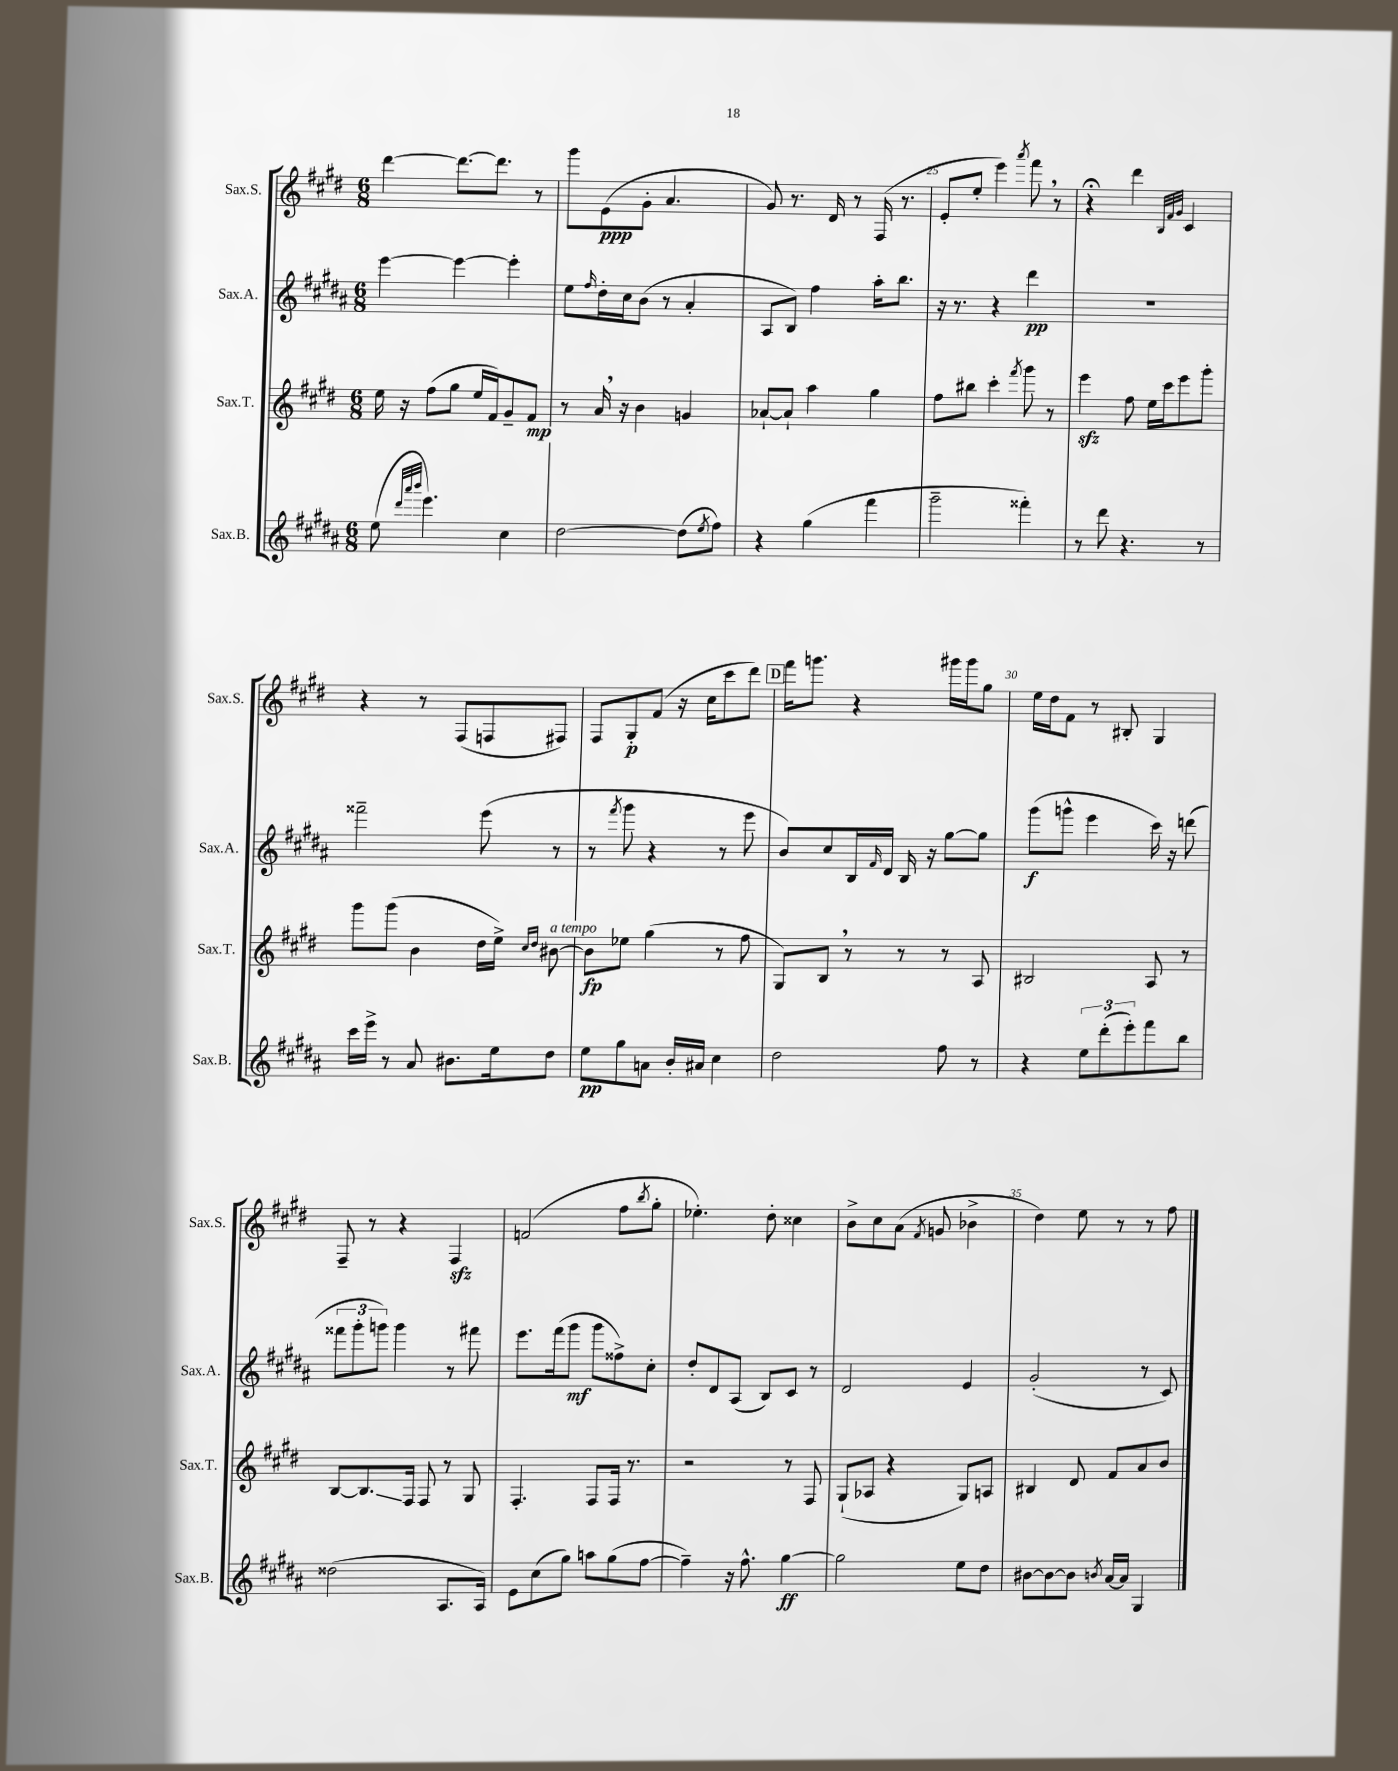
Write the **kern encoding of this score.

**kern	**kern	**kern	**kern
*staff4	*staff3	*staff2	*staff1
*clefG2	*clefG2	*clefG2	*clefG2
*k[f#c#g#d#a#]	*k[f#c#g#d#]	*k[f#c#g#d#a#]	*k[f#c#g#d#]
*M6/8	*M6/8	*M6/8	*M6/8
(8ee\	16ee\	[4eee\	[4ddd#\
.	16r	.	.
32qqddd#/LLL	.	.	.
32qqaaa#/	.	.	.
32qqbbb/JJJ	.	.	.
4.eee\)	(8ff#\L	.	.
.	8gg#\J	4eee\_	8.ddd#\_L
.	16ee/LL	.	.
.	16f#/J)	.	8.ddd#\]J
4cc#\	8g#~/	4eee'\]	.
.	8f#/J	.	8r
=	=	=	=
[2dd#\	8r	8ee\L	8ggg#\L
.	.	16qqff#/	.
.	16a/	16dd#'\L	(8e\
.	16r	16cc#\J	.
.	4b\	(8b\J	8g#'\J
.	.	8r	4.a/
(8dd#\]L	4g/	4a#'/	.
8qee/	.	.	.
8ff#\J)	.	.	.
=	=	=	=
4r	[8a-`/L	8A#/L	8g#/)
.	8a-`/]J	8B/J)	8.r
(4gg#\	4aa\	4ff#\	.
.	.	.	16d#/
.	.	.	8r
4fff#\	4gg#\	16aa#'\LK	(16F#/
.	.	8.bb\J	8.r
=	=	=	=
2ggg#~\	8ff#\L	16r	8e'/L
.	.	8.r	.
.	8bb#\J	.	8ee'/J
.	4ccc#'\	4r	4eee\)
.	8qfff#/	.	8qaaa/
4fff##'\)	8ggg#\	4ddd#\	8fff#\
.	8r	.	8r
=	=	=	=
8r	4eee\	2.r	4r;
8ddd#\	.	.	.
4.r	8ff#\	.	4ddd#\
.	16ee\LL	.	.
.	16ccc#\J	.	.
.	.	.	32qqB/LLL
.	.	.	32qqf#/
.	.	.	32qqg#/JJJ
.	8eee\	.	4c#/
8r	8ggg#'\J	.	.
=	=	=	=
16ccc#\LL	8ggg#\L	2fff##~\	4r
16eee^\JJ	.	.	.
8r	(8ggg#\J	.	.
8a#/	4b\	.	8r
8.b#\L	.	.	(8F#/L
.	16dd#\LL	(8eee\	8F/
16ee\k	16ee^\JJ)	.	.
.	16qqcc#/LL	.	.
.	16qqdd#/JJ	.	.
8dd#\J	[8b#\	8r	8F#/J)
=	=	=	=
8ee\L	8b#\]L	8r	8F#/L
.	.	8qfff#/	.
8gg#\	8ee-\J	8ggg#\	8G#'/
8a\J	(4gg#\	4r	(8f#/J
16b'/LL	.	.	16r
16a#/JJ	.	.	16cc#\LK
4cc#\	8r	8r	8ccc#\
.	8ff#\	8eee\	8ddd#\J)
=	=	=	=
2dd#\	8G#/L)	8b/L)	16fff#\LK
.	.	.	8.ggg\J
.	8B/J	8cc#/	.
.	8r	16B/L	4r
.	.	16qqf#/	.
.	.	16d#/JJ	.
.	8r	16B/	.
.	.	16r	.
8ff#\	8r	[8gg#\L	16ggg#\LL
.	.	.	16ggg#\J
8r	8A/	8gg#\]J	8gg#\J
=	=	=	=
4r	2B#/	(8ggg#\L	16ee\LL
.	.	.	16dd#\J
.	.	8ggg^^\J	8f#\J
12ee\L	.	4eee\	8r
(12ddd#'\	.	.	.
.	.	.	8B#'/
12eee'\)	.	.	.
8fff#\	8A/	16ccc#\)	4G#/
.	.	16r	.
8bb\J	8r	(8ddd\	.
=	=	=	=
(2dd##\	[8B/L	12fff##\L	8F#~/
.	.	12ggg#'\	.
.	8.B/]	.	8r
.	.	12ggg\J)	.
.	.	4ggg\	4r
.	16F#/Jk	.	.
.	8F#/	.	.
8.A#/L	8r	8r	4F#/
.	8G#/	8fff#\	.
16A#/Jk)	.	.	.
=	=	=	=
8e\L	4.F#'/	8.eee\L	(2f/
(8cc#\	.	.	.
.	.	(16fff#\k	.
8gg#\J)	.	8ggg#\J	.
8aa\L	8F#/L	8ggg#\L	.
(8gg#\	16F#/Jk	8ff##^\)	8ff#\L
.	8.r	.	.
.	.	.	8qbb/
[8ff#\J	.	8cc#'\J	8gg#'\J
=	=	=	=
4ff#~\])	2r	8dd#'/L	4.ee-'\)
.	.	8d#/	.
16r	.	(8A#/J	.
8.ff#^^\	.	.	.
.	.	8B/L)	8dd#'\
[4gg#\	8r	8c#/J	4cc##\
.	8F#/	8r	.
=	=	=	=
2gg#\]	(8G#`/L	2d#/	8b^\L
.	8A-/J	.	8cc#\
.	4r	.	(8a\J
.	.	.	8qf#/
.	.	.	8g/
8ee\L	8G#/L)	4e/	4b-^\
8dd#\J	8A/J	.	.
=	=	=	=
[8b#\L	4B#/	(2g#'/	4dd#\)
8b#\_	.	.	.
8b#\]J	8d#/	.	8ee\
8qb/	.	.	.
[16a#/LL	8f#/L	.	8r
16a#/]JJ	.	.	.
4G#/	8a/	8r	8r
.	8b/J	8c#/)	8ff#\
==	==	==	==
*-	*-	*-	*-
